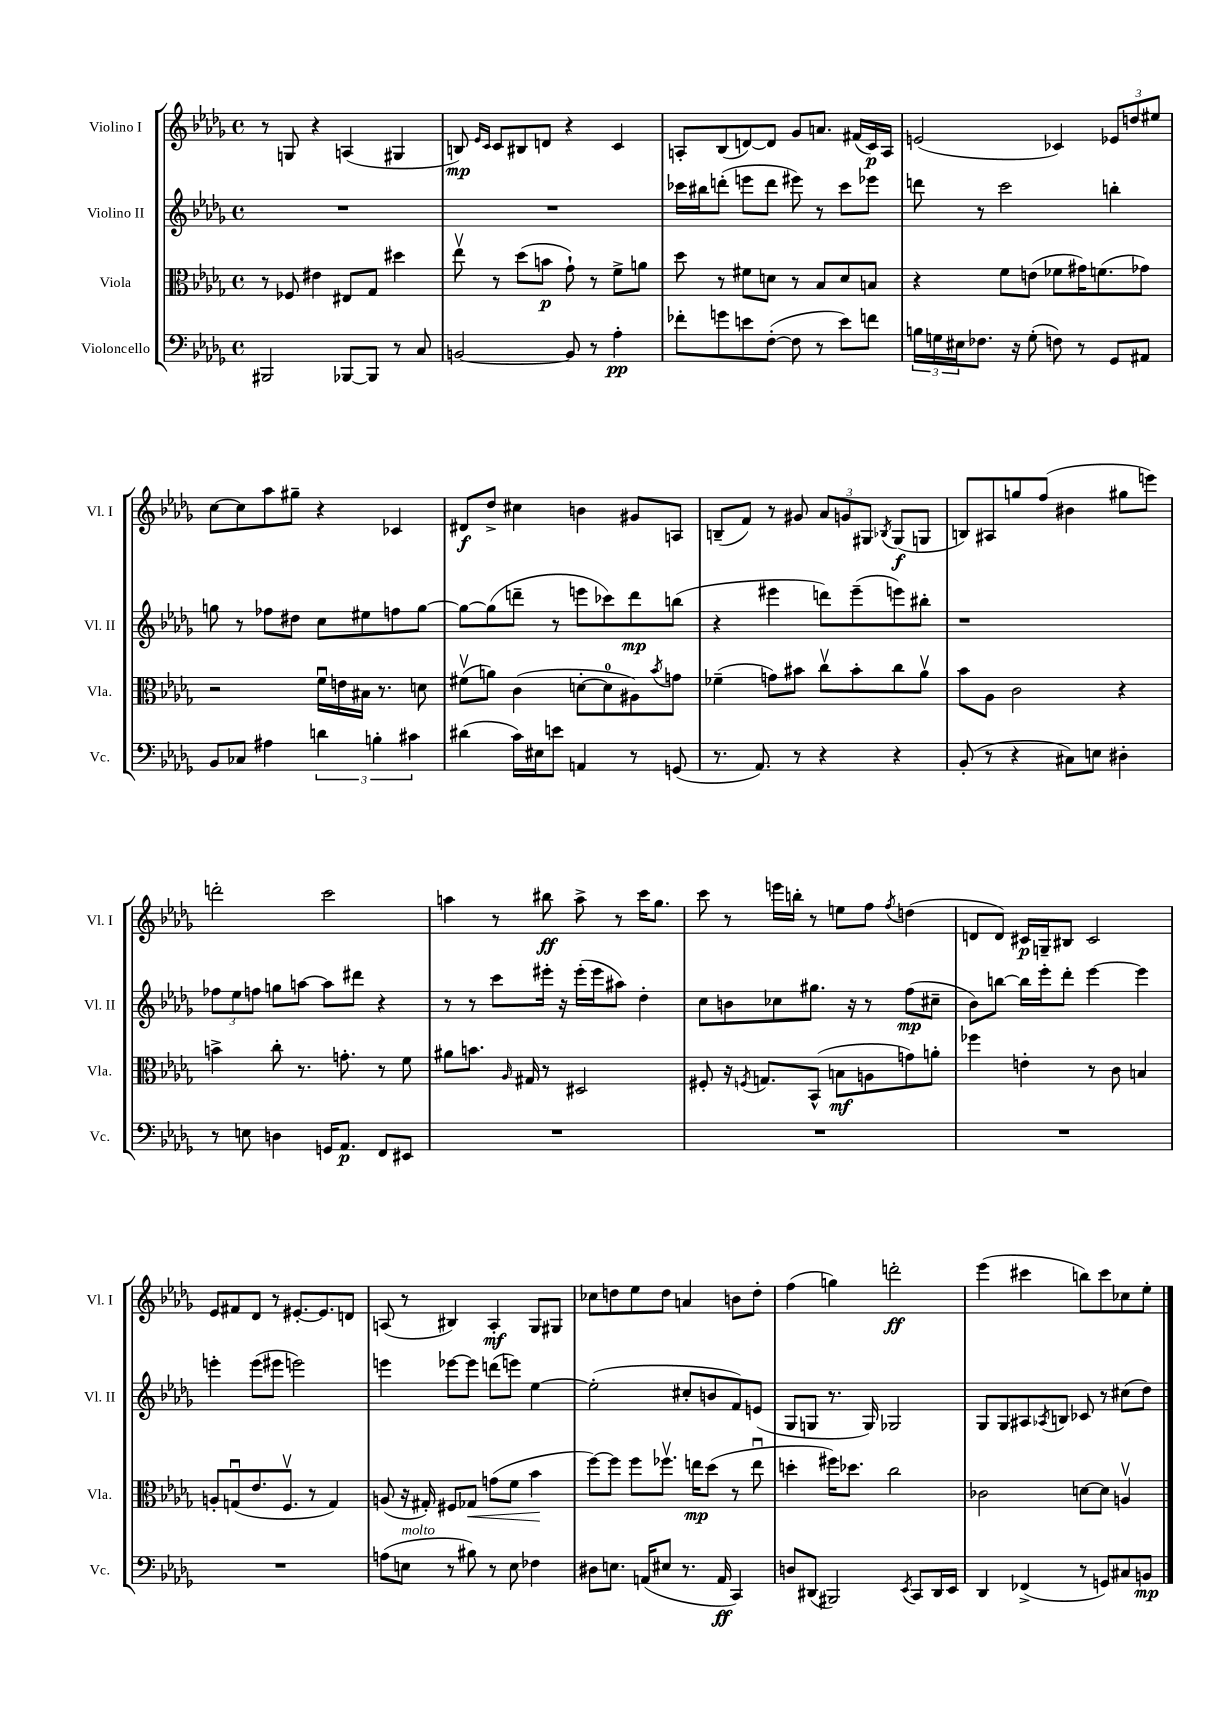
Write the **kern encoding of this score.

**kern	**dynam	**kern	**dynam	**kern	**dynam	**kern	**dynam
*part4	*part4	*part3	*part3	*part2	*part2	*part1	*part1
*staff4	*staff4	*staff3	*staff3	*staff2	*staff2	*staff1	*staff1
*I"Violoncello	*	*I"Viola	*	*I"Violino II	*	*I"Violino I	*
*I'Vc.	*	*I'Vla.	*	*I'Vl. II	*	*I'Vl. I	*
*clefF4	*	*clefC3	*	*clefG2	*	*clefG2	*
*k[b-e-a-d-g-]	*	*k[b-e-a-d-g-]	*	*k[b-e-a-d-g-]	*	*k[b-e-a-d-g-]	*
*M4/4	*	*M4/4	*	*M4/4	*	*M4/4	*
*met(c)	*	*met(c)	*	*met(c)	*	*met(c)	*
=14	=14	=14	=14	=14	=14	=14	=14
2BBB#X/	.	8r	.	1r	.	8r	.
.	.	8F-X/	.	.	.	8Gn/	.
.	.	4e#X\	.	.	.	4r	.
[8BBB-X/L	.	8E#X/L	.	.	.	(4An/	.
8BBB-/J]	.	8G-/J	.	.	.	.	.
8r	.	4dd#X\	.	.	.	4G#X/	.
8C/	.	.	.	.	.	.	.
=15	=15	=15	=15	=15	=15	=15	=15
[2BBn/	.	8ee-v\	.	1r	.	8Bn/)	mp
.	.	.	.	.	.	16qqe-/LL	.
.	.	.	.	.	.	16qqc/JJ	.
.	.	8r	.	.	.	8c/L	.
.	.	(8dd-\L	.	.	.	8B#X/	.
.	.	8bn\J	p	.	.	8dn/J	.
8BB/]	.	8g-`\)	.	.	.	4r	.
8r	.	8r	.	.	.	.	.
4A-'\	pp	8f^\L	.	.	.	4c/	.
.	.	8an\J	.	.	.	.	.
=16	=16	=16	=16	=16	=16	=16	=16
8f-X'\L	.	8dd-\	.	16ccc-X\LL	.	8An'/L	.
.	.	.	.	16bb#X\J	.	.	.
8gn\	.	8r	.	(8dddn'\J	.	(8B-/	.
8en\	.	8f#X\L	.	8eeen\L	.	[8dn/)	.
([8F'\J	.	8dn\J	.	8ddd\J	.	8d/J]	.
8F\]	.	8r	.	8eee#X\)	.	8g-/L	.
8r	.	8B-/L	.	8r	.	8.an/J	.
8e\L)	.	8d/	.	8ccc-\L	.	.	.
.	.	.	.	.	.	(16f#X/LL	.
8fn\J	.	8Bn/J	.	8eee-X\J	.	16c/)	p
.	.	.	.	.	.	16A/JJ	.
=17	=17	=17	=17	=17	=17	=17	=17
24Bn\LL	.	4r	.	8dddn\	.	(2en/	.
24Gn\	.	.	.	.	.	.	.
24E#X\J	.	.	.	.	.	.	.
8.F-X\J	.	.	.	8r	.	.	.
.	.	8f\L	.	2ccc\	.	.	.
16r	.	.	.	.	.	.	.
(8G'\	.	(8en\J	.	.	.	.	.
8Fn\)	.	8f-X\L	.	.	.	4c-X/)	.
8r	.	16g#X\K)	.	.	.	.	.
.	.	(8.fn\	.	.	.	.	.
8GG-/L	.	.	.	4bbn'\	.	12e-X/L	.
.	.	.	.	.	.	12ddn/	.
8AA#X/J	.	8g-X\J)	.	.	.	.	.
.	.	.	.	.	.	12ee#X/J	.
!!LO:LB:g=z
=18	=18	=18	=18	=18	=18	=18	=18
8BB-/L	.	2r	.	8ggn\	.	[8cc\L	.
8C-X/J	.	.	.	8r	.	8cc\]	.
4A#X\	.	.	.	8ff-X\L	.	8aa-\	.
.	.	.	.	8dd#X\J	.	8gg#X~\J	.
6dn\	.	16fu\LL	.	8cc\L	.	4r	.
.	.	16en\	.	.	.	.	.
.	.	16B#X\JJ	.	8ee#X\	.	.	.
6Bn'\	.	.	.	.	.	.	.
.	.	8.r	.	.	.	.	.
.	.	.	.	8ffn\	.	4c-X/	.
6c#X\	.	.	.	.	.	.	.
.	.	8dn\	.	[8gg\J	.	.	.
=19	=19	=19	=19	=19	=19	=19	=19
(4d#X\	.	(8f#Xv\L	.	8gg\L_	.	8d#X/L	f
.	.	8an\J)	.	(8gg\]	.	8dd-^/J	.
16c\LL)	.	(4c\	.	8dddn~\J	.	4cc#X\	.
16E#X\J	.	.	.	.	.	.	.
8en\J	.	.	.	8r	.	.	.
4AAn/	.	[8dn'\L	.	8eeen\L	.	4bn\	.
.	.	8d\]	.	8ccc-X\)	.	.	.
8r	.	8A#X\)	.	8ddd\	mp	8g#X/L	.
.	.	8qb-/	.	.	.	.	.
(8GGn/	.	8gn\J	.	(8bbn\J	.	8An/J	.
=20	=20	=20	=20	=20	=20	=20	=20
8.r	.	(4f-X~\	.	4r	.	(8Bn~/L	.
.	.	.	.	.	.	8f/J)	.
8.AA-/)	.	.	.	.	.	.	.
.	.	8gn\L)	.	4eee#X\	.	8r	.
8r	.	8b#X\J	.	.	.	8g#X/	.
4r	.	8ccv\L	.	8dddn\L)	.	12a-/L	.
.	.	.	.	.	.	12gn/	.
.	.	8b#'\	.	(8eee#~\	.	.	.
.	.	.	.	.	.	12G#X/J	.
.	.	.	.	.	.	8qB-X/	.
4r	.	8cc\	.	8eeen\)	.	(8G#/L	f
.	.	8a-v\J	.	8bb#X'\J	.	8Gn/J	.
=21	=21	=21	=21	=21	=21	=21	=21
(8BB-'/	.	8b-\L	.	1r	.	8Bn/L)	.
8r	.	8A-\J	.	.	.	8A#X/	.
4r	.	2c\	.	.	.	8ggn/	.
.	.	.	.	.	.	(8ff/J	.
8C#X\L)	.	.	.	.	.	4b#X\	.
8En\J	.	.	.	.	.	.	.
4D#X'\	.	4r	.	.	.	8gg#X\L	.
.	.	.	.	.	.	8eeen\J)	.
!!LO:LB:g=z
=22	=22	=22	=22	=22	=22	=22	=22
8r	.	4bn^\	.	12ff-X\L	.	2dddn'\	.
.	.	.	.	12ee-\	.	.	.
8En\	.	.	.	.	.	.	.
.	.	.	.	12ffn\J	.	.	.
4Dn\	.	8cc'\	.	8ggn\L	.	.	.
.	.	8.r	.	[8aan\J	.	.	.
16GGn/KL	.	.	.	8aa\L]	.	2ccc\	.
8.AA-/J	p	8.gn'\	.	.	.	.	.
.	.	.	.	8ddd#X\J	.	.	.
8FF/L	.	8r	.	4r	.	.	.
8EE#X/J	.	8f\	.	.	.	.	.
=23	=23	=23	=23	=23	=23	=23	=23
1r	.	8a#X\L	.	8r	.	4aan\	.
.	.	8.bn\J	.	8r	.	.	.
.	.	.	.	8ccc\L	.	8r	.
.	.	16qqA-/	.	.	.	.	.
.	.	16G#X/	.	.	.	.	.
.	.	8r	.	16eee#X'\Jk	.	8bb#X\	ff
.	.	.	.	16r	.	.	.
.	.	2D#X/	.	(16eee#'\LL	.	8aa^\	.
.	.	.	.	16eee#\J	.	.	.
.	.	.	.	8aa#X\J)	.	8r	.
.	.	.	.	4dd-'\	.	16ccc\KL	.
.	.	.	.	.	.	8.gg-\J	.
=24	=24	=24	=24	=24	=24	=24	=24
1r	.	8F#X'/	.	8cc\L	.	8ccc\	.
.	.	16r	.	8bn\	.	8r	.
.	.	8qFn/	.	.	.	.	.
.	.	8.Gn/L	.	.	.	.	.
.	.	.	.	8cc-X\	.	16eeen\LL	.
.	.	.	.	.	.	16bbn'\JJ	.
.	.	(8BB-^^/J	.	8.gg#X\J	.	8r	.
.	.	8Bn\L	mf	.	.	8een\L	.
.	.	.	.	16r	.	.	.
.	.	8An\	.	8r	.	8ff\J	.
.	.	.	.	.	.	8qff/	.
.	.	8gn\)	.	(8ff\L	mp	(4ddn\	.
.	.	8an'\J	.	8cc#X~\J	.	.	.
=25	=25	=25	=25	=25	=25	=25	=25
1r	.	4ff-X\	.	8b-\L)	.	8dn/L	.
.	.	.	.	[8bbn\J	.	8d/J)	.
.	.	4en'\	.	16bb\LL]	.	16c#X/LL	p
.	.	.	.	16eee-'\J	.	16Gn~/J	.
.	.	.	.	8ddd-'\J	.	8B#X/J	.
.	.	8r	.	[4eee-\	.	2c#/	.
.	.	8c\	.	.	.	.	.
.	.	4Bn/	.	4eee-\]	.	.	.
!!LO:LB:g=z
=26	=26	=26	=26	=26	=26	=26	=26
1r	.	8An'/L	.	4eeen'\	.	8e-/L	.
.	.	(8Gnu/	.	.	.	8f#X/	.
.	.	8.e-/	.	(8eee\L	.	8d-/J	.
.	.	.	.	8eee#X\J	.	8r	.
.	.	8.Fv/J	.	.	.	.	.
.	.	.	.	2eeen\)	.	[8.e#X'/L	.
.	.	8r	.	.	.	.	.
.	.	.	.	.	.	8.e#/]	.
.	.	4G/)	.	.	.	.	.
.	.	.	.	.	.	8dn/J	.
=27	=27	=27	=27	=27	=27	=27	=27
(8An\L	.	(8An/	.	4eeen\	.	(8An/	.
!LO:TX:a:i:t=molto	!	!	!	!	!	!	!
8En\J	.	16r	.	.	.	8r	.
.	.	16G#X'/)	.	.	.	.	.
8r	.	8F#X/L	.	[8eee-X\L	.	4B#X/)	.
!	!	!	!LO:HP:b	!	!	!	!
8B#X\)	.	8G-X/J	<	8eee-\J]	.	.	.
8r	.	(8gn\L	.	(8dddn\L	.	4A'/	mf
8E\	.	8f\J	.	8eeen\J)	.	.	.
4F-X\	.	4b-\	.	[4ee-\	.	8G-/L	.
.	.	.	.	.	.	8G#X/J	.
.	.	.	[	.	.	.	.
=28	=28	=28	=28	=28	=28	=28	=28
8D#X\L	.	[8ff\L)	.	(2ee-'\]	.	8cc-X\L	.
8.En\J	.	8ff\J]	.	.	.	8ddn\	.
.	.	8ff\L	.	.	.	8ee-\	.
(16AAn/KL	.	.	.	.	.	.	.
8E#X/J	.	8.ff-Xv\J	.	.	.	8dd\J	.
8.r	.	.	.	8cc#X'/L	.	4an/	.
.	.	16een\KL	mp	.	.	.	.
.	.	(8dd-\J	.	8bn/	.	.	.
16AA/	ff	.	.	.	.	.	.
4CC/)	.	8r	.	8f/)	.	8bn\L	.
.	.	8eeu\	.	(8en/J	.	8dd'\J	.
=29	=29	=29	=29	=29	=29	=29	=29
8Dn/L	.	4ddn'\	.	8G-/L	.	(4ff\	.
(8DD#X/J	.	.	.	8Gn/J	.	.	.
2BBB#X/)	.	16ff#X\KL)	.	8.r	.	4ggn\)	.
.	.	8.dd-X\J	.	.	.	.	.
.	.	.	.	16G/)	.	.	.
.	.	2cc\	.	2G-X/	.	2dddn'\	ff
8qEE-/	.	.	.	.	.	.	.
8CC/L	.	.	.	.	.	.	.
16DD#/L	.	.	.	.	.	.	.
16EE-/JJ	.	.	.	.	.	.	.
=30	=30	=30	=30	=30	=30	=30	=30
4DD-/	.	2c-X\	.	8G-/L	.	(4eee-\	.
.	.	.	.	8G-/	.	.	.
(4FF-X^/	.	.	.	8A#X/	.	4ccc#X\	.
.	.	.	.	8qA-X/	.	.	.
.	.	.	.	8Bn/J	.	.	.
8r	.	[8dn\L	.	8c-X/	.	8bbn\L)	.
8GGn/L)	.	8d\J]	.	8r	.	8ccc#\	.
8C#X/	.	4Anv/	.	(8cc#X\L	.	8cc-X\	.
8BBn/J	mp	.	.	8dd-\J)	.	8ee-'\J	.
==	==	==	==	==	==	==	==
*-	*-	*-	*-	*-	*-	*-	*-
